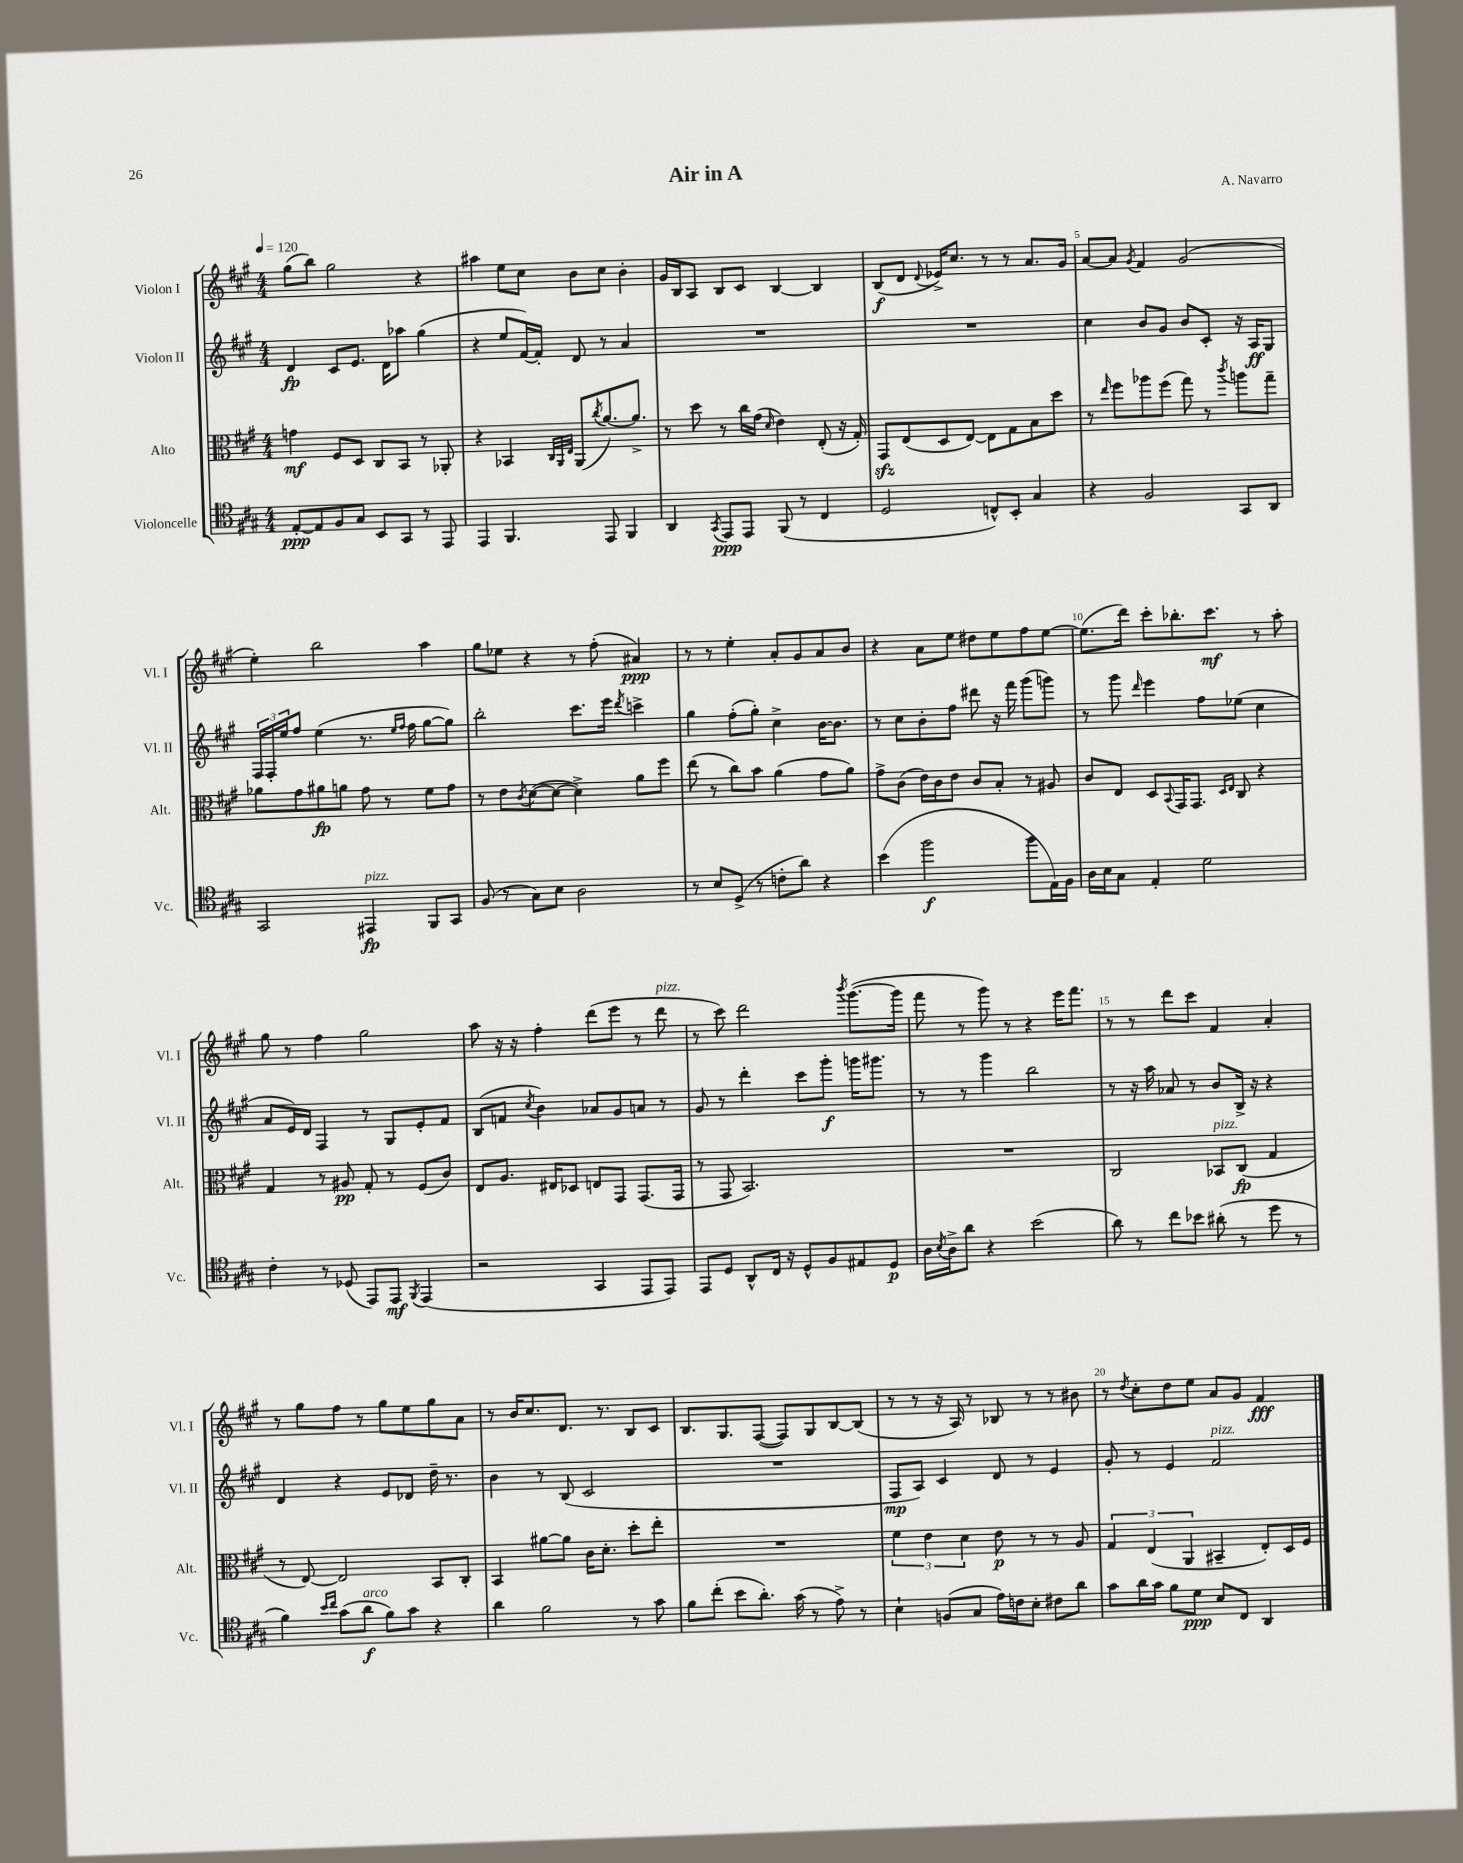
\header { title = "Air in A" composer = "A. Navarro" }
<<
\new StaffGroup <<
\new Staff = "s0" \with { instrumentName = "Violon I" shortInstrumentName = "Vl. I" } {
    \clef treble \key a \major \numericTimeSignature \time 4/4 \tempo 4 = 120
    gis''8( b''8) gis''2 r4 |
    ais''4 e''8 cis''8 b'8 cis''8 b'4-. |
    gis'16 b16 a8 b8 cis'8 b4~ b4 |
    b8\f( d'8 \appoggiatura { d'8 } ees'16->) cis''8. r8 r8 a'8. gis'16 |
    a'8~ a'8 \acciaccatura { gis'8 } fis'4 gis'2( |
    e''4-.) b''2 a''4 |
    gis''8 ees''8 r4 r8 fis''8-.( ais'4\ppp) |
    r8 r8 e''4-. a'8-. gis'8 a'8 b'8 |
    r4 a'8 e''8 dis''8 e''8 fis''8 e''8~ |
    e''8.( d'''16) cis'''8-. bes''8.-. cis'''8.\mf r8 a''8-. |
    gis''8 r8 fis''4 gis''2 |
    a''8 r16 r16 fis''4-. d'''8( e'''8 r8 d'''8^\markup { \italic "pizz." } |
    r8 cis'''8) d'''2 \acciaccatura { b'''8 } gis'''8.~( gis'''16 |
    fis'''8 r8 gis'''8) r8 r4 e'''16 fis'''8. |
    r8 r8 d'''8 cis'''8 fis'4 a'4-. |
    r8 gis''8 fis''8 r8 gis''8 e''8 gis''8 a'8 |
    r8 b'16 cis''8. d'8. r8. b8 cis'8 |
    b8. gis8. fis8~( fis8) gis8 b8~ b8( |
    r8 r8 r16 a16) r8 bes8 r8 r8 bis'8 |
    r8 \acciaccatura { d''8 } cis''8-. d''8 e''8 a'8 gis'8 fis'4\fff \bar "|." |
}
\new Staff = "s1" \with { instrumentName = "Violon II" shortInstrumentName = "Vl. II" } {
    \clef treble \key a \major \numericTimeSignature \time 4/4
    d'4\fp cis'8 e'8. d'16 aes''8 gis''4( |
    r4 e''8 fis'16~) fis'16-. d'8 r8 a'4 |
    R1 |
    R1 |
    cis''4 b'8 gis'8 b'8 cis'8-. r16 a16\ff gis8 |
    \tuplet 3/2 { fis16 fis16-. e''16 } fis''8 e''4( r8. \grace { e''16 fis''16 } fis''16 gis''8~ gis''8) |
    b''2-. cis'''8. e'''16 \acciaccatura { d'''8 } c'''4-> |
    gis''4 fis''8-.( gis''8-.) cis''4-> b'16~ b'8. |
    r8 cis''8 b'8-. fis''8 dis'''8 r16 fis'''16 gis'''8( g'''8) |
    r8 gis'''8 \grace { d'''16 } e'''4 fis''8 ees''8( cis''4 |
    a'8 e'16) d'16 fis4 r8 gis8 e'8-. fis'8 |
    b8( f'8 \acciaccatura { cis''8 } b'4) aes'8 gis'8 a'8 r8 |
    gis'8 r8 d'''4-. cis'''8 gis'''8-.\f g'''16 gis'''8. |
    r8 r8 gis'''4 b''2 |
    r8 r16 a''16 aes'8 r8 b'8 b16-> r16 r4 |
    d'4 r4 e'8 des'8 d''16-- r8. |
    b'4 r8 b8( cis'2 |
    R1 |
    fis8\mp a8) cis'4 d'8 r8 e'4 |
    gis'8-. r8 e'4 fis'2^\markup { \italic "pizz." } \bar "|." |
}
\new Staff = "s2" \with { instrumentName = "Alto" shortInstrumentName = "Alt." } {
    \clef alto \key a \major \numericTimeSignature \time 4/4
    g'4\mf fis8 d8 cis8 b,8 r8 aes,8-. |
    r4 bes,4 \grace { cis32 a,32 e32 } a,8( \acciaccatura { cis''8 } a'8.~) a'8.-> |
    r8 d''8 r8 cis''16 gis'16( \grace { d'16 } e'4) e8-.( r16 gis16-.) |
    gis,8\sfz e8( d8 e8~) e8 gis8 b8 d''8 |
    r8 \grace { e''16 } fis''8 aes''8 fis''8( gis''8) r8 \acciaccatura { cis'''8 } a''8 gis''8-- |
    aes'8 gis'8 ais'8\fp a'8 gis'8 r8 fis'8 gis'8 |
    r8 e'8 \acciaccatura { cis'8 } d'8~( d'8~ d'4->) a'8 fis''8 |
    e''8( r8 cis''8) b'8 a'4( gis'8 a'8) |
    gis'8-> cis'8( e'16) cis'16 e'8 cis'8 b8-. r8 ais8 |
    cis'8 e8 d8 \appoggiatura { b,8 } gis,16 gis,8. \grace { d16 e16 } cis8 r4 |
    gis4 r8 ais8\pp gis8-. r8 fis8( cis'8) |
    e8 a8. eis16 des8 e8 gis,8 gis,8.( gis,16 |
    r8 gis,8 b,2.) |
    R1 |
    cis2 bes,8^\markup { \italic "pizz." } cis8\fp( gis4 |
    r8 e8~) e2 b,8 cis8-. |
    b,4 ais'8~ ais'8 cis'16 d'8.-. d''8-. e''8-. |
    R1 |
    \tuplet 3/2 { fis'4 e'4 d'4 } e'8\p r8 r8 a8 |
    \tuplet 3/2 { gis4 e4( a,4 } bis,4-- e8-.) d16 fis16 \bar "|." |
}
\new Staff = "s3" \with { instrumentName = "Violoncelle" shortInstrumentName = "Vc." } {
    \clef tenor \key a \major \numericTimeSignature \time 4/4
    e8~-.\ppp e8 fis8 gis8 b,8 gis,8 r8 e,8 |
    e,4 fis,4. e,8 fis,4 |
    a,4 \acciaccatura { gis,8 } e,8\ppp e,8 fis,8( r8 cis4 |
    d2 c8-^) b,8-. gis4 |
    r4 fis2 gis,8 a,8 |
    gis,2 eis,4\fp^\markup { \italic "pizz." } fis,8 gis,8 |
    fis8( r8 gis8) b8 a2 |
    r8 b8 d8->( r8 c'8-. a'8) r4 |
    b'4( fis''2\f fis''8 e16) fis16 |
    a16 b16 gis8 e4-. d'2 |
    cis'4-. r8 des8( e,8) e,8\mf \acciaccatura { fis,8 } e,4( |
    r2 gis,4 e,8 e,8) |
    e,8 d8 a,8-^ cis16 r16 d8-^ fis8 eis8 d8\p |
    a16 \acciaccatura { b8 } a16-> a'8 r4 b'2( |
    a'8) r8 cis''8 bes'8 ais'8-.( r8 d''8 r8 |
    fis'4) \grace { b'16 cis''16 } gis'8( a'8\f^\markup { \italic "arco" } fis'8) gis'8 r4 |
    a'4 fis'2 r8 gis'8 |
    fis'8 cis''8-.( b'8 a'8.-.) gis'16( r8 e'8->) r8 |
    b4-! f8( gis8 e'16) c'16 b8-. cis'8 a'8 |
    gis'8 a'16 gis'16 fis'8 d'8\ppp b8 cis8 a,4 \bar "|." |
}
>>
>>
\layout { \context { \Score \override BarNumber.break-visibility = ##(#f #t #t) barNumberVisibility = #(every-nth-bar-number-visible 5) } }
